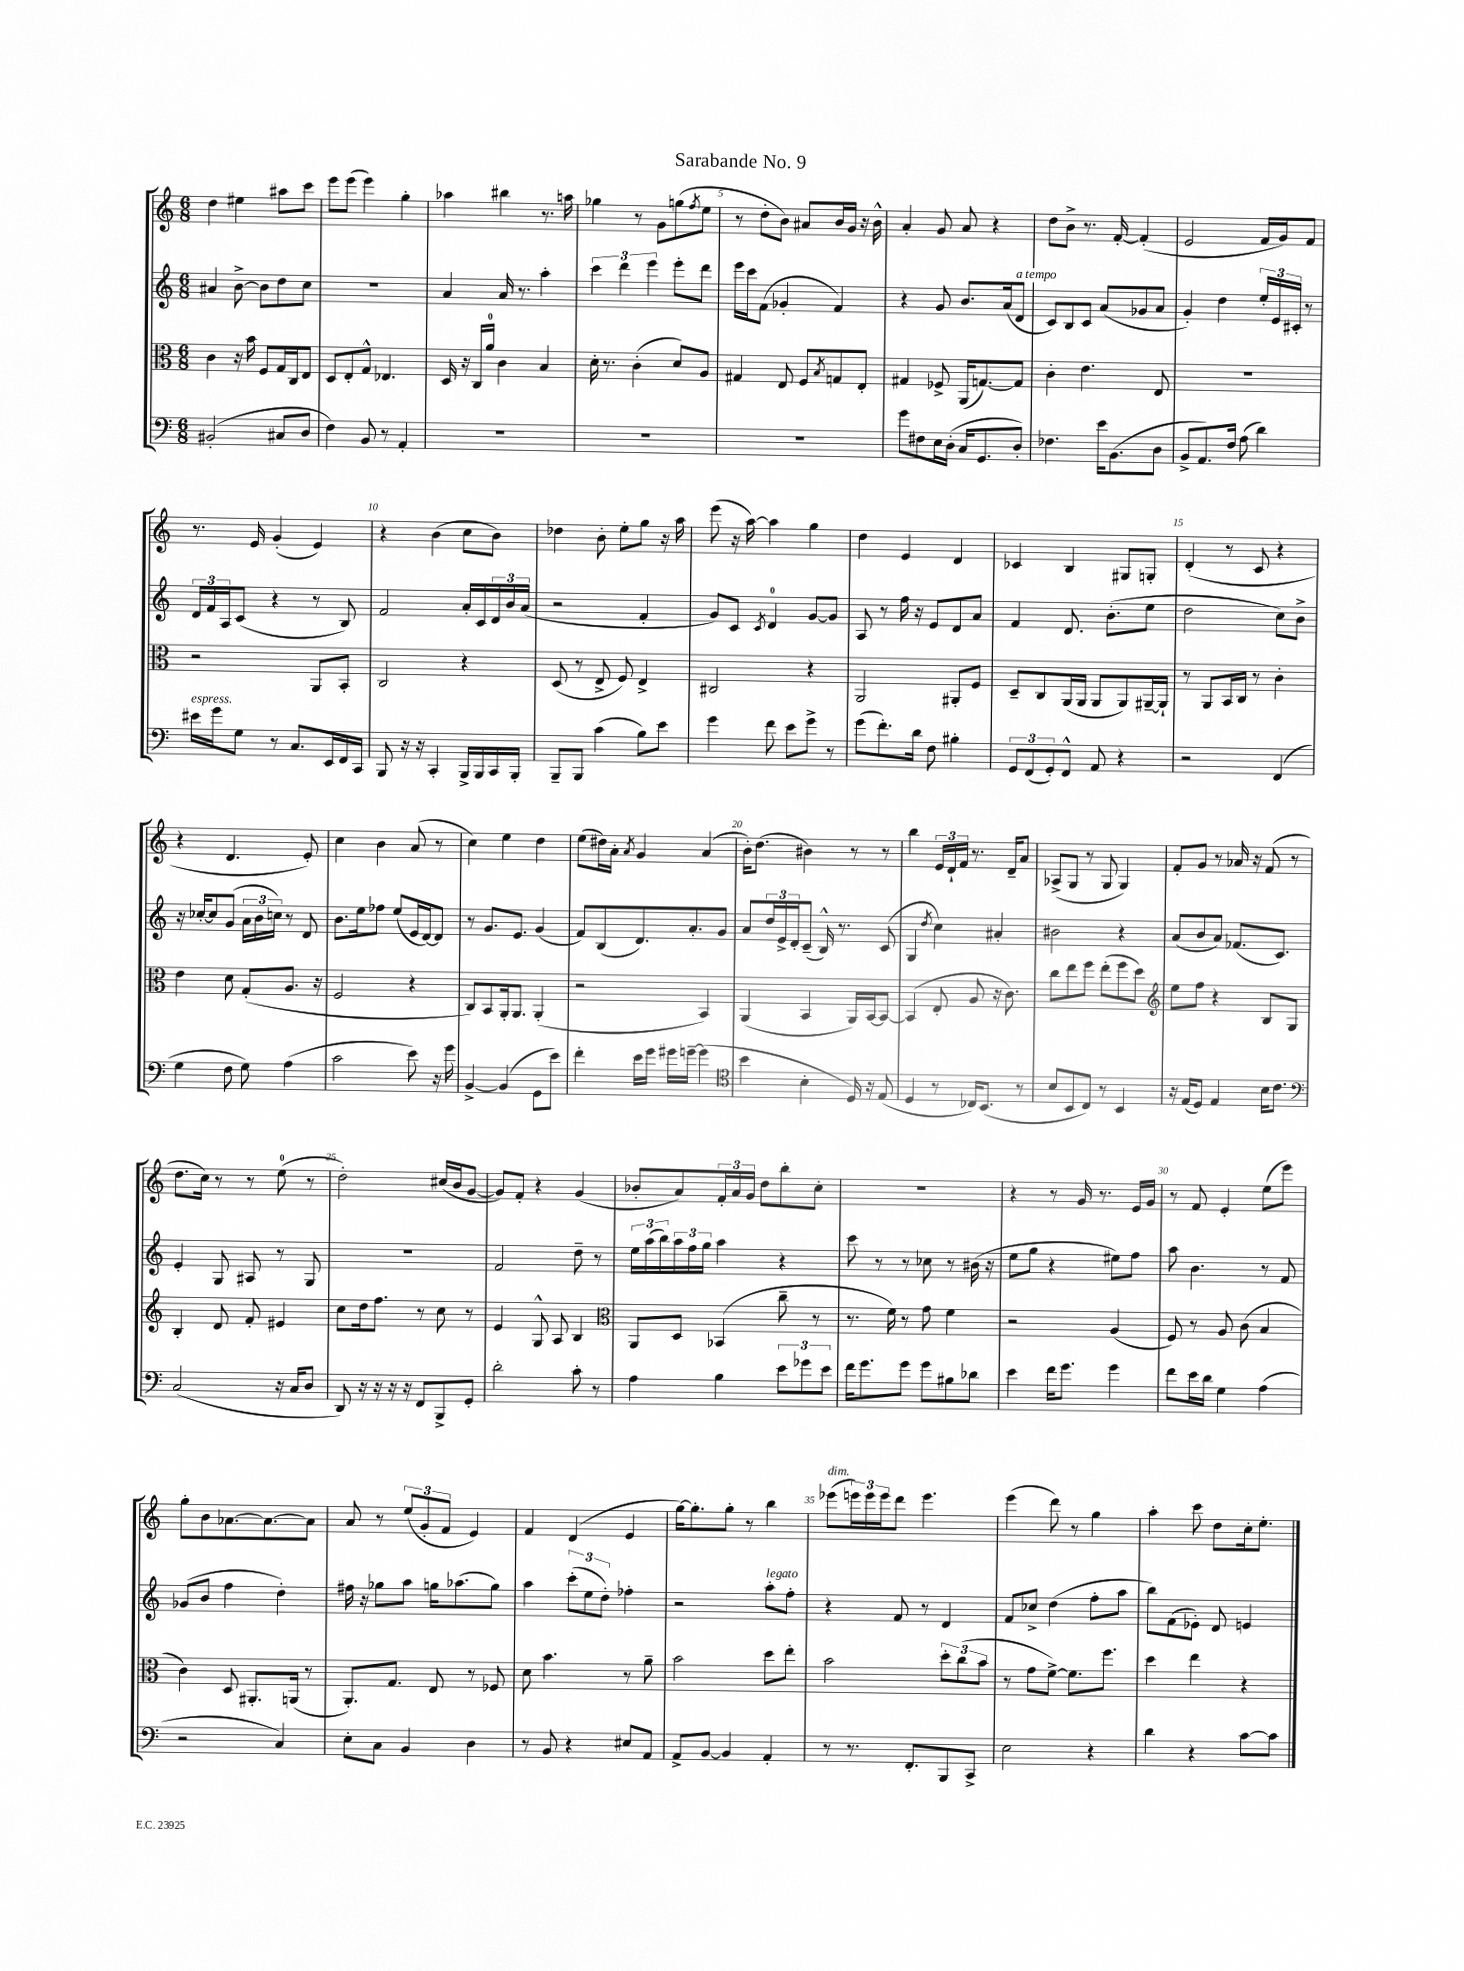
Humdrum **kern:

**kern	**kern	**kern	**kern
*part4	*part3	*part2	*part1
*staff4	*staff3	*staff2	*staff1
*clefF4	*clefC3	*clefG2	*clefG2
*k[]	*k[]	*k[]	*k[]
*M6/8	*M6/8	*M6/8	*M6/8
=1	=1	=1	=1
(2BB#X'/	4c\	4a#X/	4dd\
.	16r	[8b^\	4ee#X\
.	16b\	.	.
.	8F/L	8b\L]	.
8C#X/L	16G/L	8dd\	8aa#X\L
.	16C/J	.	.
8D/J	8E/J	8cc\J	8ccc\J
=2	=2	=2	=2
4F\)	8D/L	2.r	8eee\L
.	8E'/	.	(8eee\J
8BB/	8G^^/J	.	4eee\)
8r	4.E-X/	.	.
4AA'/	.	.	4gg'\
=3	=3	=3	=3
2.r	16D/	4a/	4aa-X\
.	16r	.	.
.	16C/LL	.	.
.	16a/JJ	.	.
.	4c\	16a/	4bb#X\
.	.	8.r	.
.	4B/	4aa'\	8.r
.	.	.	16aan\
=4	=4	=4	=4
2.r	16d'\	6ccc\	4gg-X\
.	8.r	.	.
.	.	6ddd\	.
.	(4c'\	.	8r
.	.	6eee\	.
.	.	.	8g\L
.	8d/L)	8eee'\L	(8ggn\
.	.	.	8qff/
.	8A/J	8ddd\J	8ee\J
=5	=5	=5	=5
2.r	4G#X/	16eee\LL	8r
.	.	16ccc\J	.
.	.	(8f\J	8dd'\L
.	8E/	4g-X'/	8b\J)
.	8F/L	.	8a#X/L
.	8qB/	.	.
.	8Gn/	4f/)	16b/L
.	.	.	16g/JJ
.	8E'/J	.	16r
.	.	.	16b^^\
=6	=6	=6	=6
8g\L	4G#X/	4r	4a'/
8F#X\	.	.	.
16E\L	8F-X^/	8g/	8g/
(16D'\JJ	.	.	.
16C/KL	(16AA/KL	8.b/L	8a/
8.GG/	[8.Gn/)	.	.
.	.	.	4r
.	.	(16a/k	.
!	!	!LO:TX:a:i:t=a tempo	!
8D'/J)	8G/J]	8d/J	.
=7	=7	=7	=7
4.F-X\	4c'\	8c/L)	8dd\L
.	.	8B/	8b^\J
.	4.e\	8c/J	8.r
16e\KL	.	(8a/L	.
(8.BB\	.	.	[16f'/
.	.	8g-X/	(4f'/]
8D\J	8E/	8a/J	.
=8	=8	=8	=8
8BB^/L	2.r	4g'/)	2e/
8.AA/)	.	.	.
.	.	4dd\	.
16F/Jk	.	.	.
(8A\	.	.	.
4d\)	.	24ee'/LL	16f/LL
.	.	24e/	.
.	.	.	16g/J)
.	.	24c#X'/JJ	.
.	.	8r	8f/J
!!LO:LB:g=z
=9	=9	=9	=9
!LO:TX:a:i:t=espress.	!	!	!
16e#X\LL	2r	24d/LL	8.r
.	.	24f/	.
16g\J	.	.	.
.	.	24A/J	.
8G\J	.	(8c/J	.
.	.	.	16e/
8r	.	4r	(4g'/
8.C/L	.	.	.
.	8AA/L	8r	4e/)
16EE/L	.	.	.
16FF/	8BB'/J	8B/)	.
16CC/JJ	.	.	.
=10	=10	=10	=10
8BBB/	2C/	2f/	4r
16r	.	.	.
16r	.	.	.
4CC'/	.	.	(4b\
16BBB^/LL	4r	16a'/LL	8cc\L
16BBB/	.	16c/	.
16CC/	.	24d/	8b\J)
.	.	24b/	.
16BBB'/JJ	.	.	.
.	.	(24a/JJ	.
=11	=11	=11	=11
8BBB~/L	(8D/	2r	4dd-X\
8BBB/J	8r	.	.
(4c\	8E^/	.	8b'\
.	8F/)	.	8ee'\L
8B\L)	4E^/	4f'/	8gg\J
8e\J	.	.	16r
.	.	.	16aa\
=12	=12	=12	=12
4g\	2C#X/	8g/L)	(8eee\
.	.	8c/J	16r
.	.	.	[16aa\)
.	.	8qc/	.
8f\	.	4d/	4aa\]
8e\L	.	.	.
8g^\J	4r	[8g/L	4gg\
8r	.	8g/J]	.
=13	=13	=13	=13
(8g\L	2AA/	8A/	4dd\
8.f'\)	.	8r	.
.	.	16ff\	4e/
16d\Jk	.	16r	.
8F\	.	8e/L	.
4B#X'\	8AA#X'/L	8d/	4d/
.	8F/J	8a/J	.
=14	=14	=14	=14
12GG/L	8D~/L	4f/	4c-X/
(12FF/	.	.	.
.	8C/	.	.
12GG'/)	.	.	.
8FF^^/J	(16AA/L	8.d/	4B/
.	16AA/JJ	.	.
8AA/	8AA/L	.	.
.	.	(8.b'\L	.
4r	8AA/)	.	8G#X/L
.	[16AA#X~/L	8ee\J	8Gn'/J
.	16AA#`/JJ]	.	.
=15	=15	=15	=15
2r	8r	2dd\	(4d'/
.	8AA/L	.	.
.	16BB/L	.	8r
.	16C/JJ	.	.
.	8r	.	8c/
(4FF/	4c'\	8cc\L)	4r
.	.	8b^\J	.
!!LO:LB:g=z
=16	=16	=16	=16
4G\	4e\	16r	4r
.	.	[16cc-X'/KL	.
.	.	8cc-/]	.
8F\	8d\	(8g/J	4.d/
8G\)	(8G'/L	24a\LL	.
.	.	24b\	.
.	.	24ccn\JJ)	.
(4A\	8.A/J	8r	.
.	.	8d/	8e'/)
.	16r	.	.
=17	=17	=17	=17
2c\	2F/	8.b\L	4cc\
.	.	16ee\k	.
.	.	8ff-X\J	4b\
.	.	(8ee/L	.
8e\)	4r	16e/L	(8a/
.	.	[16d/J)	.
16r	.	8d/J]	8r
16g\	.	.	.
=18	=18	=18	=18
[4BB^/	8C/L)	8r	4cc\)
.	8BB/	8.g/L	.
(4BB/]	16AA'/k	.	4ee\
.	8.AA/J	8.e/J	.
8GG\L	(4AA'/	(4g/	4dd\
8e\J)	.	.	.
=19	=19	=19	=19
4f'\	2r	8f/L)	(8ee\L
.	.	(8B/	16dd#X\L)
.	.	.	16a'\JJ
.	.	.	8qa/
16e\LL	.	8.d/)	4g/
16g\JJ	.	.	.
16g#X\LL	.	.	.
[16gn~\JJ	.	8.a'/	.
(4g\]	4BB/)	.	(4a/
.	.	8g/J	.
=20	=20	=20	=20
*clefC4	*	*	*
4b\	(4AA/	8a/L	16b'\KL)
.	.	.	(8.dd\J
.	.	24dd/L	.
.	.	24e^/	.
.	.	24d'/J	.
4B'\	4BB/	(8c~/J	4b#X\)
.	.	16B^^/)	.
.	.	8.r	.
16D/)	16AA/LL)	.	8r
16r	[16BB/J	.	.
(8E/	8BB/J_	(8c/	8r
=21	=21	=21	=21
4D/	(4BB/]	4G/	4bb\
.	.	8qdd/	.
8r	8E'/	4cc\)	24e/LL
.	.	.	24d`/
.	.	.	24f/JJ
16C-X/KL)	8A/	.	8.r
(8.BB/J	.	.	.
.	16r	4a#X'/	.
.	8.c\)	.	16d~/KL
8r	.	.	8a/J
=22	=22	=22	=22
8B/L	8cc\L	2b#X\	(8A-X^/L
8BB/	8ee\	.	8G/J
8C/J)	8ff\J	.	8r
8r	(8ee'\L	.	8G/
4BB/	8ff\	4r	4G/)
.	8dd\J)	.	.
=23	=23	=23	=23
*	*clefG2	*	*
16r	8ee\L	(8a/L	8f'/L
(16E/KL	.	.	.
8D/J)	8ff\J	8b/	8g/J
4E/	4r	8a/J)	8r
.	.	(8.f-X/L	16a-X/
.	.	.	16r
16B\KL	8B/L	.	(8f/
8.c\J	.	8.c/J)	.
.	8G/J	.	8r
!!LO:LB:g=z
=24	=24	=24	=24
*clefF4	*	*	*
(2C/	4B'/	4e'/	8.dd\L
.	.	.	16cc\Jk)
.	8d/	8G/	8r
.	8f'/	8A#X/	8r
16r	4e#X/	8r	(8ee\
16C/KL	.	.	.
8D/J	.	8G/	8r
=25	=25	=25	=25
8DD/)	8cc\L	2.r	2dd'\)
16r	16dd\k	.	.
16r	8.ff\J	.	.
16r	.	.	.
16r	.	.	.
8FF/L	8r	.	.
8BBB^/	8cc\	.	(16cc#X/LL
.	.	.	16b/J
8GG'/J	8r	.	[8g/J
=26	=26	=26	=26
2d'\	4e/	2f/	8g/L])
.	.	.	8f'/J
.	8G^^/	.	4r
.	8A/	.	.
8c'\	4B/	8dd~\	(4g/
8r	.	8r	.
=27	=27	=27	=27
*	*clefC3	*	*
4A\	8AA/L	24ee\LL	8b-X'/L
.	.	(24aa\	.
.	.	24bb\)	.
.	8D/J	24aa\	8a/)
.	.	24ff\	.
.	.	24gg\JJ	.
4B\	(4BB-X/	4aa\	24f'/L
.	.	.	24a/
.	.	.	24g/JJ
.	.	.	8dd\L
12e\L	8cc~\	4r	8bb'\
12g-X\	.	.	.
.	8r	.	8cc'\J
12e\J	.	.	.
=28	=28	=28	=28
16f\KL	8.r	8ccc\	2.r
8.g\	.	.	.
.	.	8r	.
.	16f\)	.	.
8g\J	8r	8r	.
8g\L	8g\	8cc-X\	.
8B#X\	4f\	8r	.
8d-X\J	.	(16b#X\	.
.	.	16r	.
=29	=29	=29	=29
4e\	2r	8ee\L	4r
.	.	8gg\J	.
16f\KL	.	4r	8r
8.g\J	.	.	.
.	.	.	16g/
.	.	.	8.r
4g\	(4A/	8ee#X\L)	.
.	.	8ff\J	16e/LL
.	.	.	16g/JJ
=30	=30	=30	=30
8f\L	8F/)	8aa\	8r
16e\L	8r	4.b\	8f/
16d\JJ	.	.	.
4G\	8A/	.	4e'/
.	(8c\	.	.
(4A\	4B/	8r	(8ee\L
.	.	8f/	8eee\J)
!!LO:LB:g=z
=31	=31	=31	=31
2r	4c\)	(8g-X/L	8gg'\L
.	.	8b/J	8b\
.	8D/	4ff\	[8.a-X\
.	8.AA#X'/L	.	.
.	.	.	8.a-\_
4C/)	.	4dd'\)	.
.	(16AAn/Jk	.	.
.	8r	.	8a-\J]
=32	=32	=32	=32
8E'\L	8.AA'/L)	16ff#X\	8a/
.	.	16r	.
8C\J	.	8gg-X\L	8r
.	8.G/J	.	.
4BB/	.	8aa\J	(12ee/L
.	.	.	12g'/
.	8E/	16ggn\KL	.
.	.	.	12f/J
.	.	(8.aa-X\	.
4D\	8r	.	4e/)
.	8F-X/	8gg\J)	.
=33	=33	=33	=33
8r	8d\	4aa\	4f/
8BB/	4.b\	.	.
4r	.	(12ccc'\L	(4d/
.	.	12ee\	.
.	.	12dd'\J)	.
8E#X/L	8r	4ff-X'\	4e/
8AA/J	8a~\	.	.
=34	=34	=34	=34
8AA^/L	2b\	2r	[16gg\KL)
.	.	.	8.gg'\]
[8BB/J	.	.	.
4BB/]	.	.	8gg'\J
.	.	.	8r
!	!	!LO:TX:a:i:t=legato	!
4AA'/	8dd\L	8aa'\L	4bb\
.	8ee'\J	8ff'\J	.
=35	=35	=35	=35
!	!	!	!LO:TX:a:i:t=dim.
8r	2b\	4r	(8eee-X\L
8.r	.	.	24eeen\L)
.	.	.	24eee\
.	.	.	24eee\J
.	.	8f/	8ddd\J
8.FF'/L	.	.	.
.	.	8r	4.eee\
8BBB/	12dd'\L	4d/	.
.	(12cc\	.	.
8CC^/J	.	.	.
.	12b\J	.	.
=36	=36	=36	=36
2E\	8r	8f/L	(4eee\
.	8g\L	8cc-X^/J	.
.	[8f^\J)	(4dd\	8ddd\)
.	8.f\L]	.	8r
4r	.	8ff'\L	4gg\
.	8.ff\J	.	.
.	.	8aa\J	.
=37	=37	=37	=37
4d\	4dd\	8bb\L)	4aa'\
.	.	(8f\	.
4r	4ee\	8e-X'\J)	8ccc\
.	.	8d/	8dd\L
[8c\L	4r	4en/	16cc'\k
.	.	.	8.ee'\J
8c\J]	.	.	.
==	==	==	==
*-	*-	*-	*-
